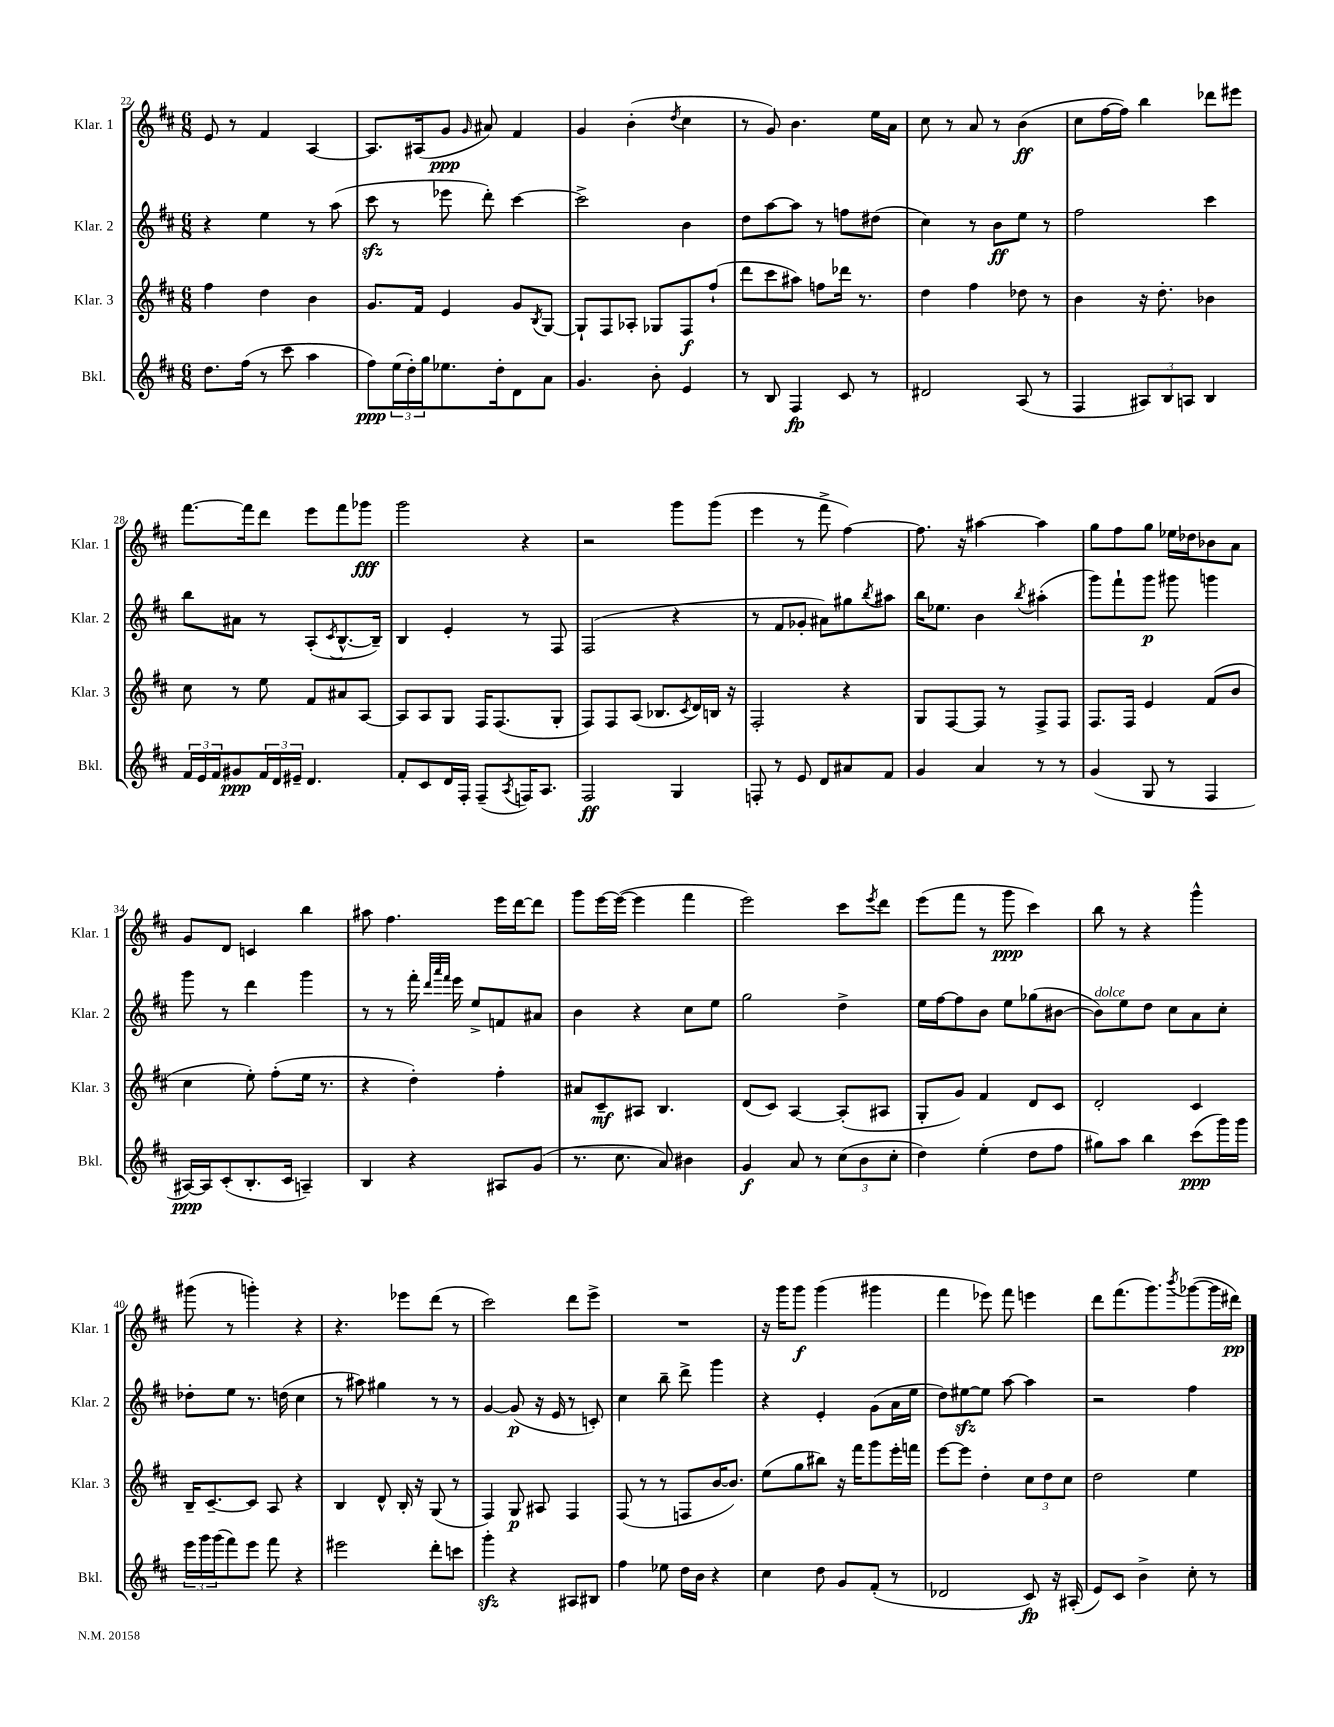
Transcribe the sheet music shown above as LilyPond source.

<<
\new StaffGroup <<
\new Staff = "s0" \with { instrumentName = "Klar. 1" shortInstrumentName = "Klar. 1" } {
    \clef treble \key d \major \numericTimeSignature \time 6/8
    e'8 r8 fis'4 a4~ |
    a8. ais16( g'8\ppp \grace { g'16 } ais'8) fis'4 |
    g'4 b'4-.( \acciaccatura { d''8 } cis''4 |
    r8 g'8) b'4. e''16 a'16 |
    cis''8 r8 a'8 r8 b'4\ff( |
    cis''8 fis''16~ fis''16) b''4 des'''8 eis'''8 |
    fis'''8.~ fis'''16 d'''8 e'''8 fis'''8 ges'''8\fff |
    g'''2 r4 |
    r2 g'''8 g'''8( |
    e'''4 r8 fis'''8-> fis''4~) |
    fis''8. r16 ais''4~ ais''4 |
    g''8 fis''8 g''8 ees''16 des''16 bes'8 a'8 |
    g'8 d'8 c'4 b''4 |
    ais''8 fis''4. e'''16 d'''16~ d'''8 |
    g'''8 e'''16~ e'''16~( e'''4 fis'''4 |
    e'''2) cis'''8 \acciaccatura { e'''8 } d'''8 |
    e'''8( fis'''8 r8 g'''8\ppp cis'''4) |
    b''8 r8 r4 g'''4-^ |
    gis'''8( r8 g'''4-.) r4 |
    r4. ees'''8 d'''8( r8 |
    cis'''2) d'''8 e'''8-> |
    R2. |
    r16 g'''16 g'''8\f g'''4( gis'''4 |
    fis'''4 ees'''8) fis'''8 e'''4 |
    d'''8 fis'''8.( g'''8.) \acciaccatura { b'''8 } ges'''8~( ges'''16 dis'''16\pp) \bar "|." |
}
\new Staff = "s1" \with { instrumentName = "Klar. 2" shortInstrumentName = "Klar. 2" } {
    \clef treble \key d \major \numericTimeSignature \time 6/8
    r4 e''4 r8 a''8( |
    cis'''8\sfz r8 ees'''8 d'''8-.) cis'''4~ |
    cis'''2-> b'4 |
    d''8 a''8~ a''8 r8 f''8 dis''8( |
    cis''4) r8 b'8\ff e''8 r8 |
    fis''2 cis'''4 |
    b''8 ais'8 r8 a8-.( \acciaccatura { cis'8 } b8.~-^ b16--) |
    b4 e'4-. r8 fis8 |
    fis2( r4 |
    r8 fis'8 ges'8-. ais'8) gis''8 \acciaccatura { b''8 } ais''8 |
    b''16 ees''8. b'4 \acciaccatura { b''8 } ais''4-.( |
    g'''8) fis'''8-! g'''8\p gis'''8 g'''4 |
    g'''8 r8 d'''4 g'''4 |
    r8 r8 fis'''16-. \grace { d'''32 a'''32 fis'''32 } e'''16 e''8-> f'8 ais'8 |
    b'4 r4 cis''8 e''8 |
    g''2 d''4-> |
    e''16 fis''16~ fis''8 b'8 e''8 ges''8( bis'8~ |
    bis'8^\markup { \italic "dolce" }) e''8 d''8 cis''8 a'8 cis''8-. |
    des''8-. e''8 r8. d''16( cis''4 |
    r8 ais''8) gis''4 r8 r8 |
    g'4~ g'8\p( r16 e'16 r8 c'8-.) |
    cis''4 b''8-- d'''8-> g'''4 |
    r4 e'4-. g'8( a'16 e''16 |
    d''8) eis''8~\sfz eis''8 a''8~ a''4 |
    r2 fis''4 \bar "|." |
}
\new Staff = "s2" \with { instrumentName = "Klar. 3" shortInstrumentName = "Klar. 3" } {
    \clef treble \key d \major \numericTimeSignature \time 6/8
    fis''4 d''4 b'4 |
    g'8. fis'16 e'4 g'8 \acciaccatura { b8 } g8~ |
    g8-! fis8 aes8-. ges8 fis8\f fis''8-!( |
    d'''8 cis'''8 ais''8) f''8 des'''16 r8. |
    d''4 fis''4 des''8 r8 |
    b'4 r16 d''8.-. bes'4 |
    cis''8 r8 e''8 fis'8 ais'8 a8~ |
    a8 a8 g8 fis16 fis8.( g8-. |
    fis8) fis8 a8( bes8. \acciaccatura { cis'8 } d'16) b16 r16 |
    fis2-. r4 |
    g8 fis8~ fis8 r8 fis8-> fis8 |
    fis8. fis16 e'4 fis'8( b'8 |
    cis''4 e''8-.) fis''8-.( e''16 r8. |
    r4 d''4-.) fis''4-. |
    ais'8 cis'8--\mf ais8 b4. |
    d'8( cis'8) a4~ a8-.( ais8 |
    g8-. g'8) fis'4 d'8 cis'8 |
    d'2-. cis'4 |
    b16-- cis'8.~-- cis'8 a8 r4 |
    b4 d'8-^ b16-. r16 g8( r8 |
    fis4) g8\p ais8 fis4 |
    fis8( r8 r8 f8 b'16~ b'8.) |
    e''8( g''8 bis''8) r16 fis'''16 g'''8 e'''16-. f'''16 |
    e'''8~ e'''8 d''4-. \tuplet 3/2 { cis''8 d''8 cis''8 } |
    d''2 e''4 \bar "|." |
}
\new Staff = "s3" \with { instrumentName = "Bkl." shortInstrumentName = "Bkl." } {
    \clef treble \key d \major \numericTimeSignature \time 6/8
    d''8. fis''16( r8 cis'''8 a''4 |
    fis''8\ppp) \tuplet 3/2 { e''16( d''16-.) g''16 } ees''8. d''16-. d'8 a'8 |
    g'4. b'8-. e'4 |
    r8 b8 fis4\fp cis'8 r8 |
    dis'2 a8( r8 |
    fis4 \tuplet 3/2 { ais8) b8 a8 } b4 |
    \tuplet 3/2 { fis'16 e'16 fis'16 } gis'8\ppp \tuplet 3/2 { fis'16 d'16 eis'16-- } d'4. |
    fis'8-. cis'8 d'16 fis16-. fis8--( \acciaccatura { a8 } f16) a8. |
    fis2\ff g4 |
    f8-. r8 e'8 d'8 ais'8 fis'8 |
    g'4 a'4 r8 r8 |
    g'4( g8 r8 fis4 |
    ais16~\ppp) ais16 cis'8-.( b8.-. cis'16 a4--) |
    b4 r4 ais8 g'8( |
    r8. cis''8. a'8) bis'4 |
    g'4\f a'8 r8 \tuplet 3/2 { cis''8( b'8 cis''8-. } |
    d''4) e''4-.( d''8 fis''8 |
    gis''8) a''8 b''4 cis'''8\ppp( g'''16) g'''16 |
    \tuplet 3/2 { e'''16 g'''16 g'''16( } fis'''8) e'''8 fis'''8 r4 |
    eis'''2 d'''8-. c'''8 |
    g'''4-.\sfz r4 ais8 bis8 |
    fis''4 ees''8 d''16 b'16 r4 |
    cis''4 d''8 g'8 fis'8-.( r8 |
    des'2 cis'8\fp) r16 ais16-.( |
    e'8) cis'8 b'4-> cis''8-. r8 \bar "|." |
}
>>
>>
\layout { \context { \Score currentBarNumber = #22 } }
